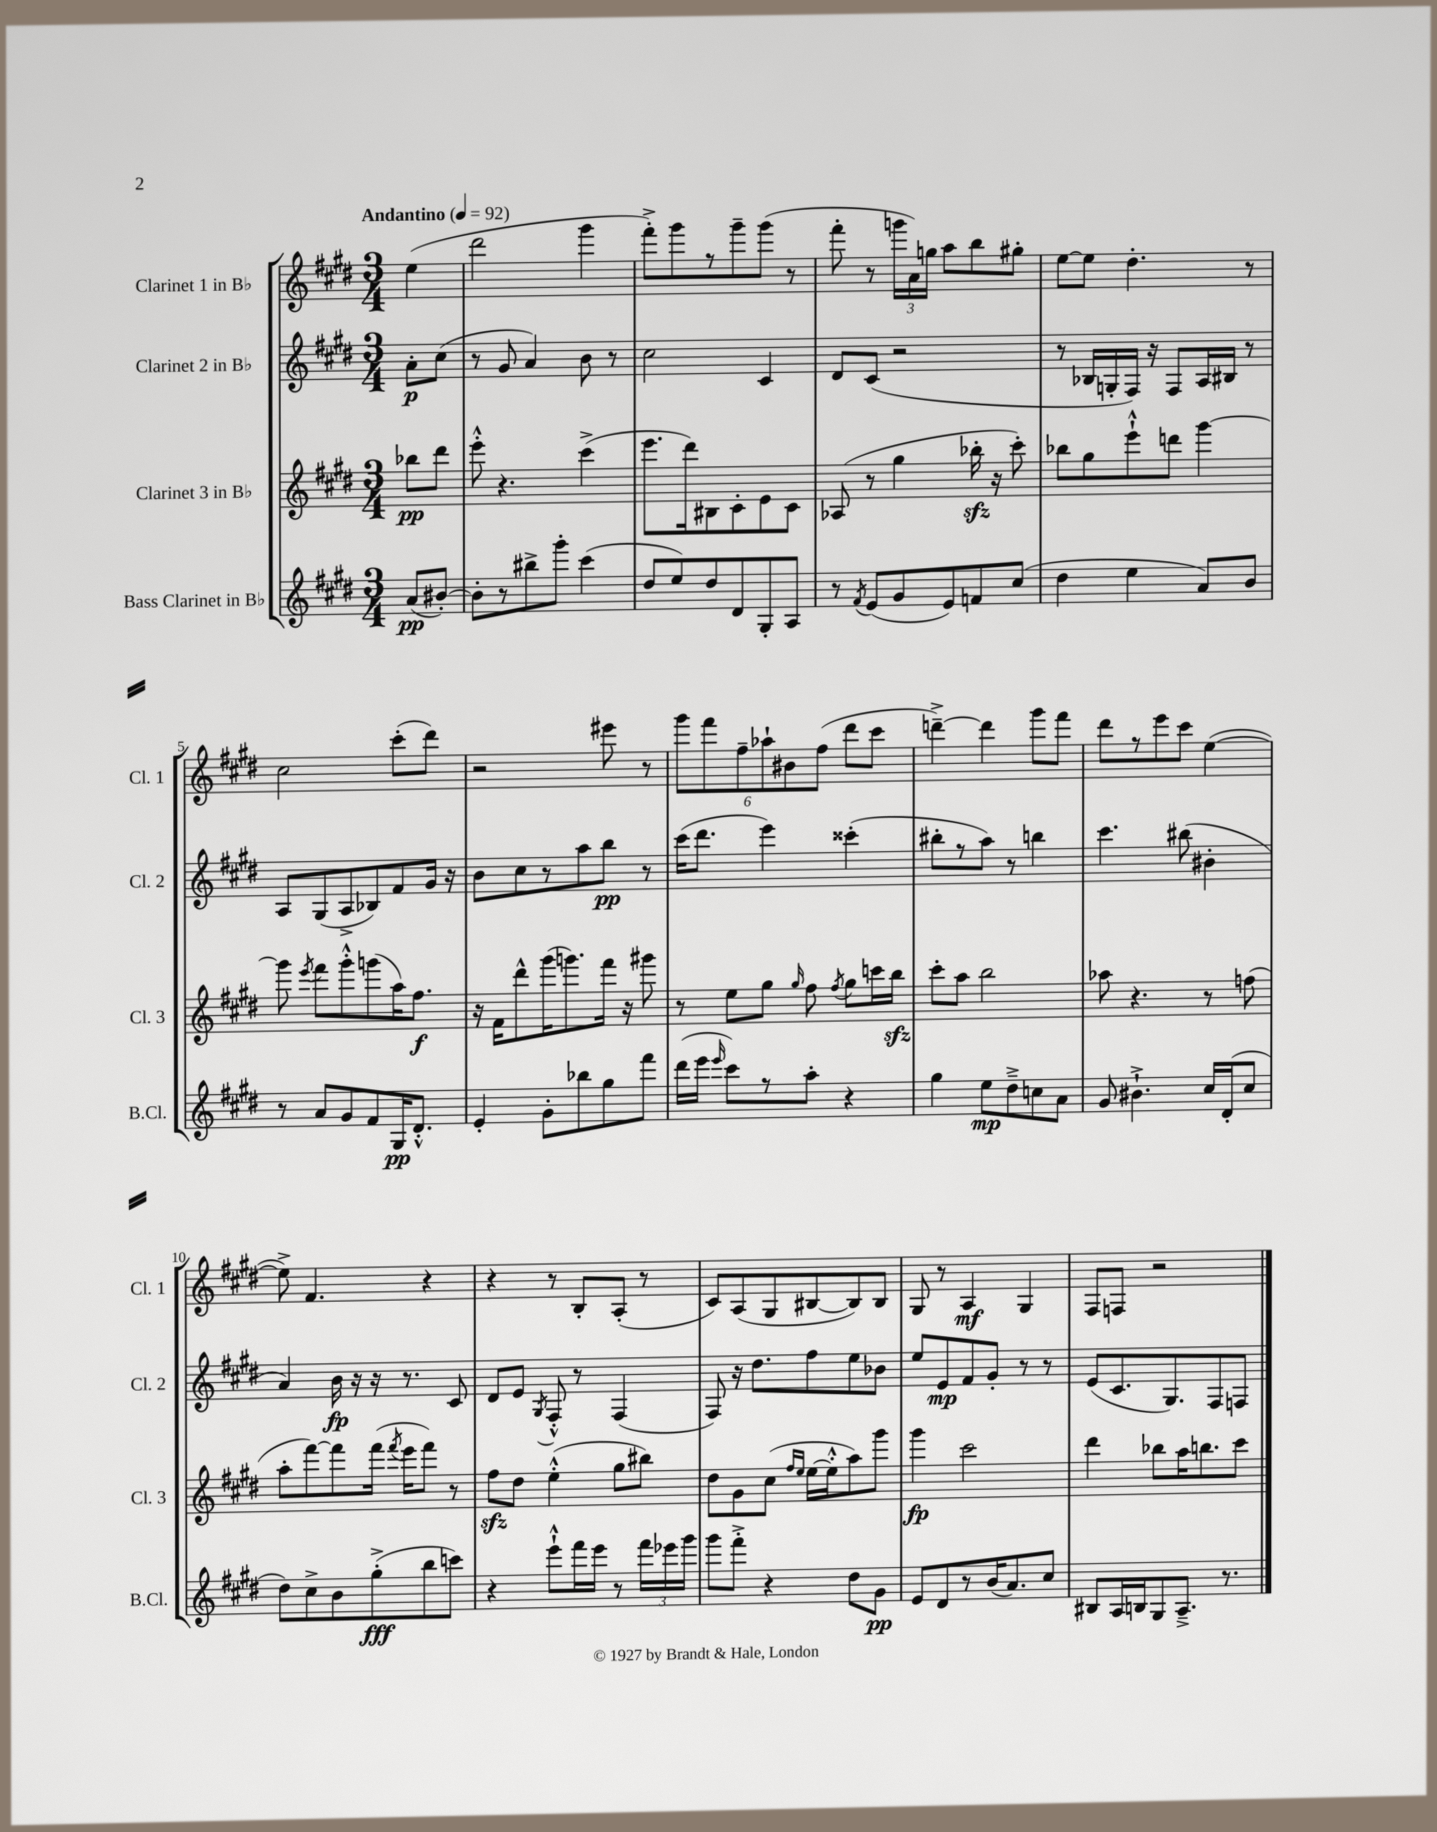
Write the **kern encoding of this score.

**kern	**kern	**kern	**kern
*staff4	*staff3	*staff2	*staff1
*clefG2	*clefG2	*clefG2	*clefG2
*k[f#c#g#d#]	*k[f#c#g#d#]	*k[f#c#g#d#]	*k[f#c#g#d#]
*M3/4	*M3/4	*M3/4	*M3/4
*MM92	*MM92	*MM92	*MM92
(8a	8bb-	8a'	(4ee
[8b#')	8ddd#	(8cc#	.
=	=	=	=
8b#']	8eee'^^	8r	2ddd#
8r	4.r	8g#	.
8bb#^	.	4a)	.
8ggg#'	.	.	.
(4ccc#	(4ccc#^	8b	4ggg#
.	.	8r	.
=	=	=	=
8dd#	8.eee	2cc#	8fff#'^)
8ee)	.	.	8ggg#
.	16ddd#)	.	.
8dd#	8B#	.	8r
8d#	8c#'	.	8ggg#~
8G#'	8e	4c#	(8ggg#
8A	8c#	.	8r
=	=	=	=
8r	(8A-	8d#	8fff#'
8qf#	.	.	.
(8e	8r	(8c#	8r
8g#	4gg#	2r	24ggg
.	.	.	24a)
.	.	.	24gg
8e)	.	.	8aa
8f	16bb-'	.	8bb
.	16r	.	.
(8cc#	8ccc#')	.	8gg#'
=	=	=	=
4dd#	8bb-	8r	[8ee
.	8gg#	16B-	8ee]
.	.	16G'	.
4ee	8eee`^^	16F#)	4.dd#'
.	.	16r	.
.	8ddd	8F#	.
8a)	[4ggg#	16A	.
.	.	16B#	.
8b	.	8r	8r
=	=	=	=
8r	8ggg#]	8A	2cc#
.	8qeee	.	.
8a	8fff#	(8G#	.
8g#	8ggg#'^^	8A^	.
8f#	(8ggg	8B-)	.
16G#	16aa)	8f#	(8ccc#'
8.d#'^^	8.ff#	.	.
.	.	16g#	8ddd#)
.	.	16r	.
=	=	=	=
4e'	16r	8b	2r
.	16f#	.	.
.	8ddd#^^	8cc#	.
8g#'	(16ggg#	8r	.
.	8.ggg)	.	.
8bb-	.	8aa	.
8gg#	16fff#	8bb	8eee#
.	16r	.	.
8fff#	8ggg#	8r	8r
=	=	=	=
(16ddd#	8r	(16ccc#	12ggg#
16eee	.	8.ddd#	.
.	.	.	12fff#
16qqeee	.	.	.
8ccc#)	8ee	.	.
.	.	.	12ff#~
8r	8gg#	4eee)	12aa-`
.	.	.	12b#
.	16qqgg#	.	.
8aa'	8ff#	.	.
.	.	.	(12ff#
.	8qff#	.	.
4r	8gg#	(4ccc##'	8ddd#
.	16ccc	.	8ccc#
.	16bb	.	.
=	=	=	=
4gg#	8ccc#'	8bb#'	[4ddd~^)
.	8aa	8r	.
8ee	2bb	8aa)	4ddd]
8dd#~^	.	8r	.
8cc	.	4bb	8ggg#
8a	.	.	8fff#
=	=	=	=
8g#	8aa-	4.ccc#	8ddd#
4.b#`^	4.r	.	8r
.	.	.	8eee
.	.	(8bb#	8ccc#
16cc#	8r	4b#'	([4ee
(16d#'	.	.	.
8cc#	(8ff	.	.
=	=	=	=
8dd#)	8aa'	4a)	8ee^])
8cc#^	[8fff#)	.	4.f#
8b	8fff#]	16b	.
.	.	16r	.
(8gg#'^	(16fff#	16r	.
.	8qfff#	.	.
.	16eee	8.r	.
8bb	8fff#)	.	4r
8ccc)	8r	8c#	.
=	=	=	=
4r	8ff#	8d#	4r
.	8dd#	8e	.
.	.	8qG#	.
8eee`^^	(4ee'^^	8F#'^^	8r
16fff#	.	8r	8B'
16eee	.	.	.
8r	8gg#	(4F#	(8A'
24fff#	8bb#)	.	8r
24eee-	.	.	.
24ggg#	.	.	.
=	=	=	=
8ggg#	8dd#	8F#)	8c#)
8fff#'^	8g#	16r	(8A
.	.	8.dd#	.
4r	(8cc#	.	8G#
.	16qqff#	.	.
.	16qqee	.	.
.	[16ee	8ff#	[8B#
.	16ee'^^]	.	.
8dd#	8aa)	8ee	8B#])
8g#	8ggg#	8b-	8B#
=	=	=	=
8e	4ggg#	8ee	8G#
8d#	.	8e	8r
8r	2ccc#	8f#	4A
(16b	.	8g#'	.
8.a)	.	.	.
.	.	8r	4G#
8cc#	.	8r	.
=	=	=	=
8B#	4ddd#	(8e	8F#
16A	.	8.c#	8F
16B	.	.	.
8G#	8bb-	.	2r
.	.	8.G#)	.
8.A~^	16aa	.	.
.	8.bb	.	.
.	.	8F#	.
8.r	.	.	.
.	8ccc#	8F	.
==	==	==	==
*-	*-	*-	*-
